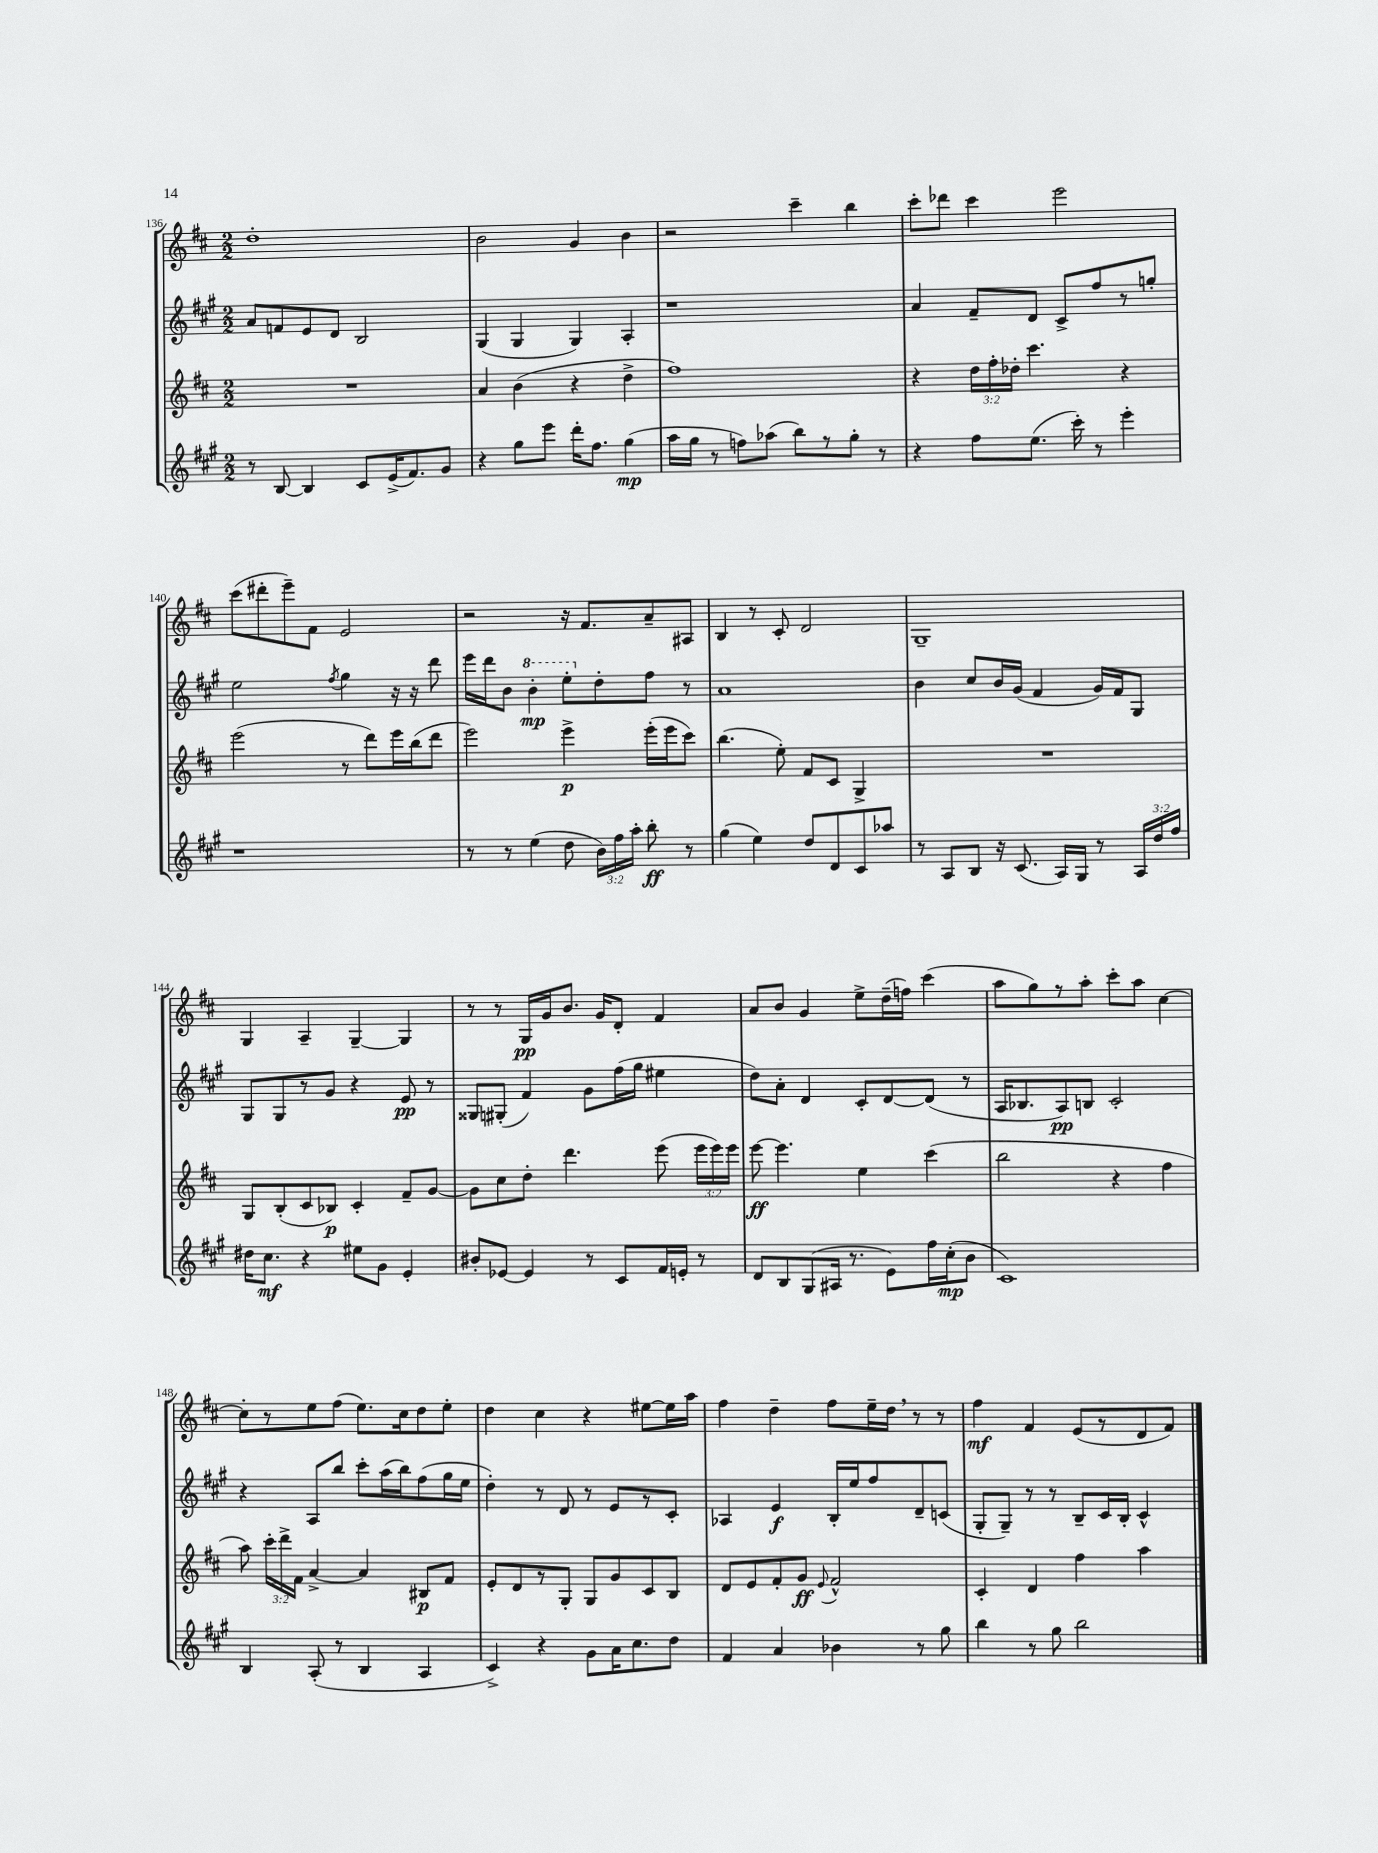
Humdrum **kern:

**kern	**kern	**kern	**kern
*staff4	*staff3	*staff2	*staff1
*clefG2	*clefG2	*clefG2	*clefG2
*k[f#c#g#]	*k[f#c#]	*k[f#c#g#]	*k[f#c#]
*M2/2	*M2/2	*M2/2	*M2/2
8r	1r	8a	1dd'
[8B	.	8f	.
4B]	.	8e	.
.	.	8d	.
8c#	.	2B	.
(16e^	.	.	.
8.f#)	.	.	.
8g#	.	.	.
=	=	=	=
4r	4a	(4G#	2b
8gg#	(4b	4G#	.
8eee	.	.	.
16ddd'	4r	4G#)	4g
8.ff#	.	.	.
(4gg#	4dd^	4A'	4b
=	=	=	=
16aa	1ff#)	1r	2r
16gg#	.	.	.
8r	.	.	.
8ff)	.	.	.
(8aa-	.	.	.
8bb)	.	.	4ccc#~
8r	.	.	.
8gg#'	.	.	4bb
8r	.	.	.
=	=	=	=
4r	4r	4a	8ccc#'
.	.	.	8ddd-
8ff#	24dd	8f#~	4ccc#
.	24ff#'	.	.
.	24dd-'	.	.
(8.ee	4.ccc#	8d	.
.	.	8c#^	2eee
16ccc#')	.	.	.
8r	.	8ff#	.
4eee'	4r	8r	.
.	.	8gg'	.
=	=	=	=
1r	(2eee	2ee	(8ccc#
.	.	.	8ddd#'
.	.	.	8eee~)
.	.	.	8f#
.	.	8qff#	.
.	8r	4gg#	2e
.	8ddd)	.	.
.	16eee	16r	.
.	(16bb	16r	.
.	8ddd	8ddd	.
=	=	=	=
8r	2eee)	16eee	2r
.	.	16ddd	.
8r	.	8b	.
(4ee	.	4bb'	.
8dd	4eee^	8eee'	16r
.	.	.	8.f#
24b)	.	8dd'	.
24ff#	.	.	.
24aa'	.	.	.
8bb'	(16eee'	8ff#	8a~
.	16eee	.	.
8r	8ccc#)	8r	8A#
=	=	=	=
(4gg#	(4.bb	1a	4B
4ee)	.	.	8r
.	8ee')	.	8c#'
8dd	8f#	.	2d
8d	8c#	.	.
8c#	4G^	.	.
8aa-	.	.	.
=	=	=	=
8r	1r	4b	1G~
8A	.	.	.
8B	.	8cc#	.
16r	.	16b	.
(8.c#	.	(16g#	.
.	.	4f#	.
16A)	.	.	.
16G#	.	.	.
8r	.	16g#)	.
.	.	16f#	.
24A	.	8G#	.
24dd	.	.	.
24ff#	.	.	.
=	=	=	=
16dd#	8G	8G#	4G
8.cc#	.	.	.
.	(8B'	8G#	.
4r	8c#	8r	4A~
.	8B-)	8g#	.
8ee#	4c#'	4r	[4G~
8g#	.	.	.
4e'	8f#~	8e	4G]
.	[8g	8r	.
=	=	=	=
8b#'	8g]	8G##	8r
[8e-	8cc#	(8G#'	8r
4e-]	8dd'	4f#)	16G
.	.	.	16g
.	4.ddd	.	8.b
8r	.	8g#	.
.	.	.	16g
8c#	.	(16ff#	8d'
.	.	16gg#	.
16f#	(8eee	4ee#	4f#
16e'	.	.	.
8r	24eee	.	.
.	24eee)	.	.
.	24eee	.	.
=	=	=	=
8d	[8eee	8dd)	8a
8B	4.eee]	8a'	8b
(8G#	.	4d	4g
16A#	.	.	.
8.r	.	.	.
.	4ee	8c#'	8ee^
8e)	.	[8d	(16dd~
.	.	.	16ff)
16ff#	(4ccc#	(8d]	(4ccc#
(16cc#'	.	.	.
8b	.	8r	.
=	=	=	=
1c#)	2bb	16A	8aa
.	.	8.B-	.
.	.	.	8gg)
.	.	8A)	8r
.	.	8B	8aa'
.	4r	2c#'	8ccc#'
.	.	.	8aa
.	4ff#	.	[4cc#
=	=	=	=
4B	8aa)	4r	8cc#']
.	24ccc#'	.	8r
.	24ddd^	.	.
.	24f#	.	.
(8A'	[4a^	8A	8ee
8r	.	8bb	(8ff#
4B	4a]	8ccc#'	8.ee)
.	.	(16aa	.
.	.	16bb)	16cc#
4A	8B#	(8ff#	8dd
.	8f#	16gg#	8ee'
.	.	16ee	.
=	=	=	=
4c#^)	8e'	4dd')	4dd
.	8d	.	.
4r	8r	8r	4cc#
.	8G'	8d	.
8g#	8G	8r	4r
16a	8g	8e	.
8.cc#	.	.	.
.	8c#	8r	[8ee#
8dd	8B	8c#'	16ee#]
.	.	.	16aa
=	=	=	=
4f#	8d	4A-	4ff#
.	8e	.	.
4a	8f#'	4e	4dd~
.	8g	.	.
.	8qqe	.	.
4b-	2f#^^	16B'	8ff#
.	.	16ee	.
.	.	8ff#	16ee~
.	.	.	16dd
8r	.	8d~	8r
8gg#	.	(8c	8r
=	=	=	=
4bb	4c#'	8G#'	4ff#
.	.	8G#~)	.
8r	4d	8r	4f#
8gg#	.	8r	.
2bb	4ff#	8B~	(8e
.	.	16c#	8r
.	.	16B'	.
.	4aa	4c#^^	8d
.	.	.	8f#)
==	==	==	==
*-	*-	*-	*-
